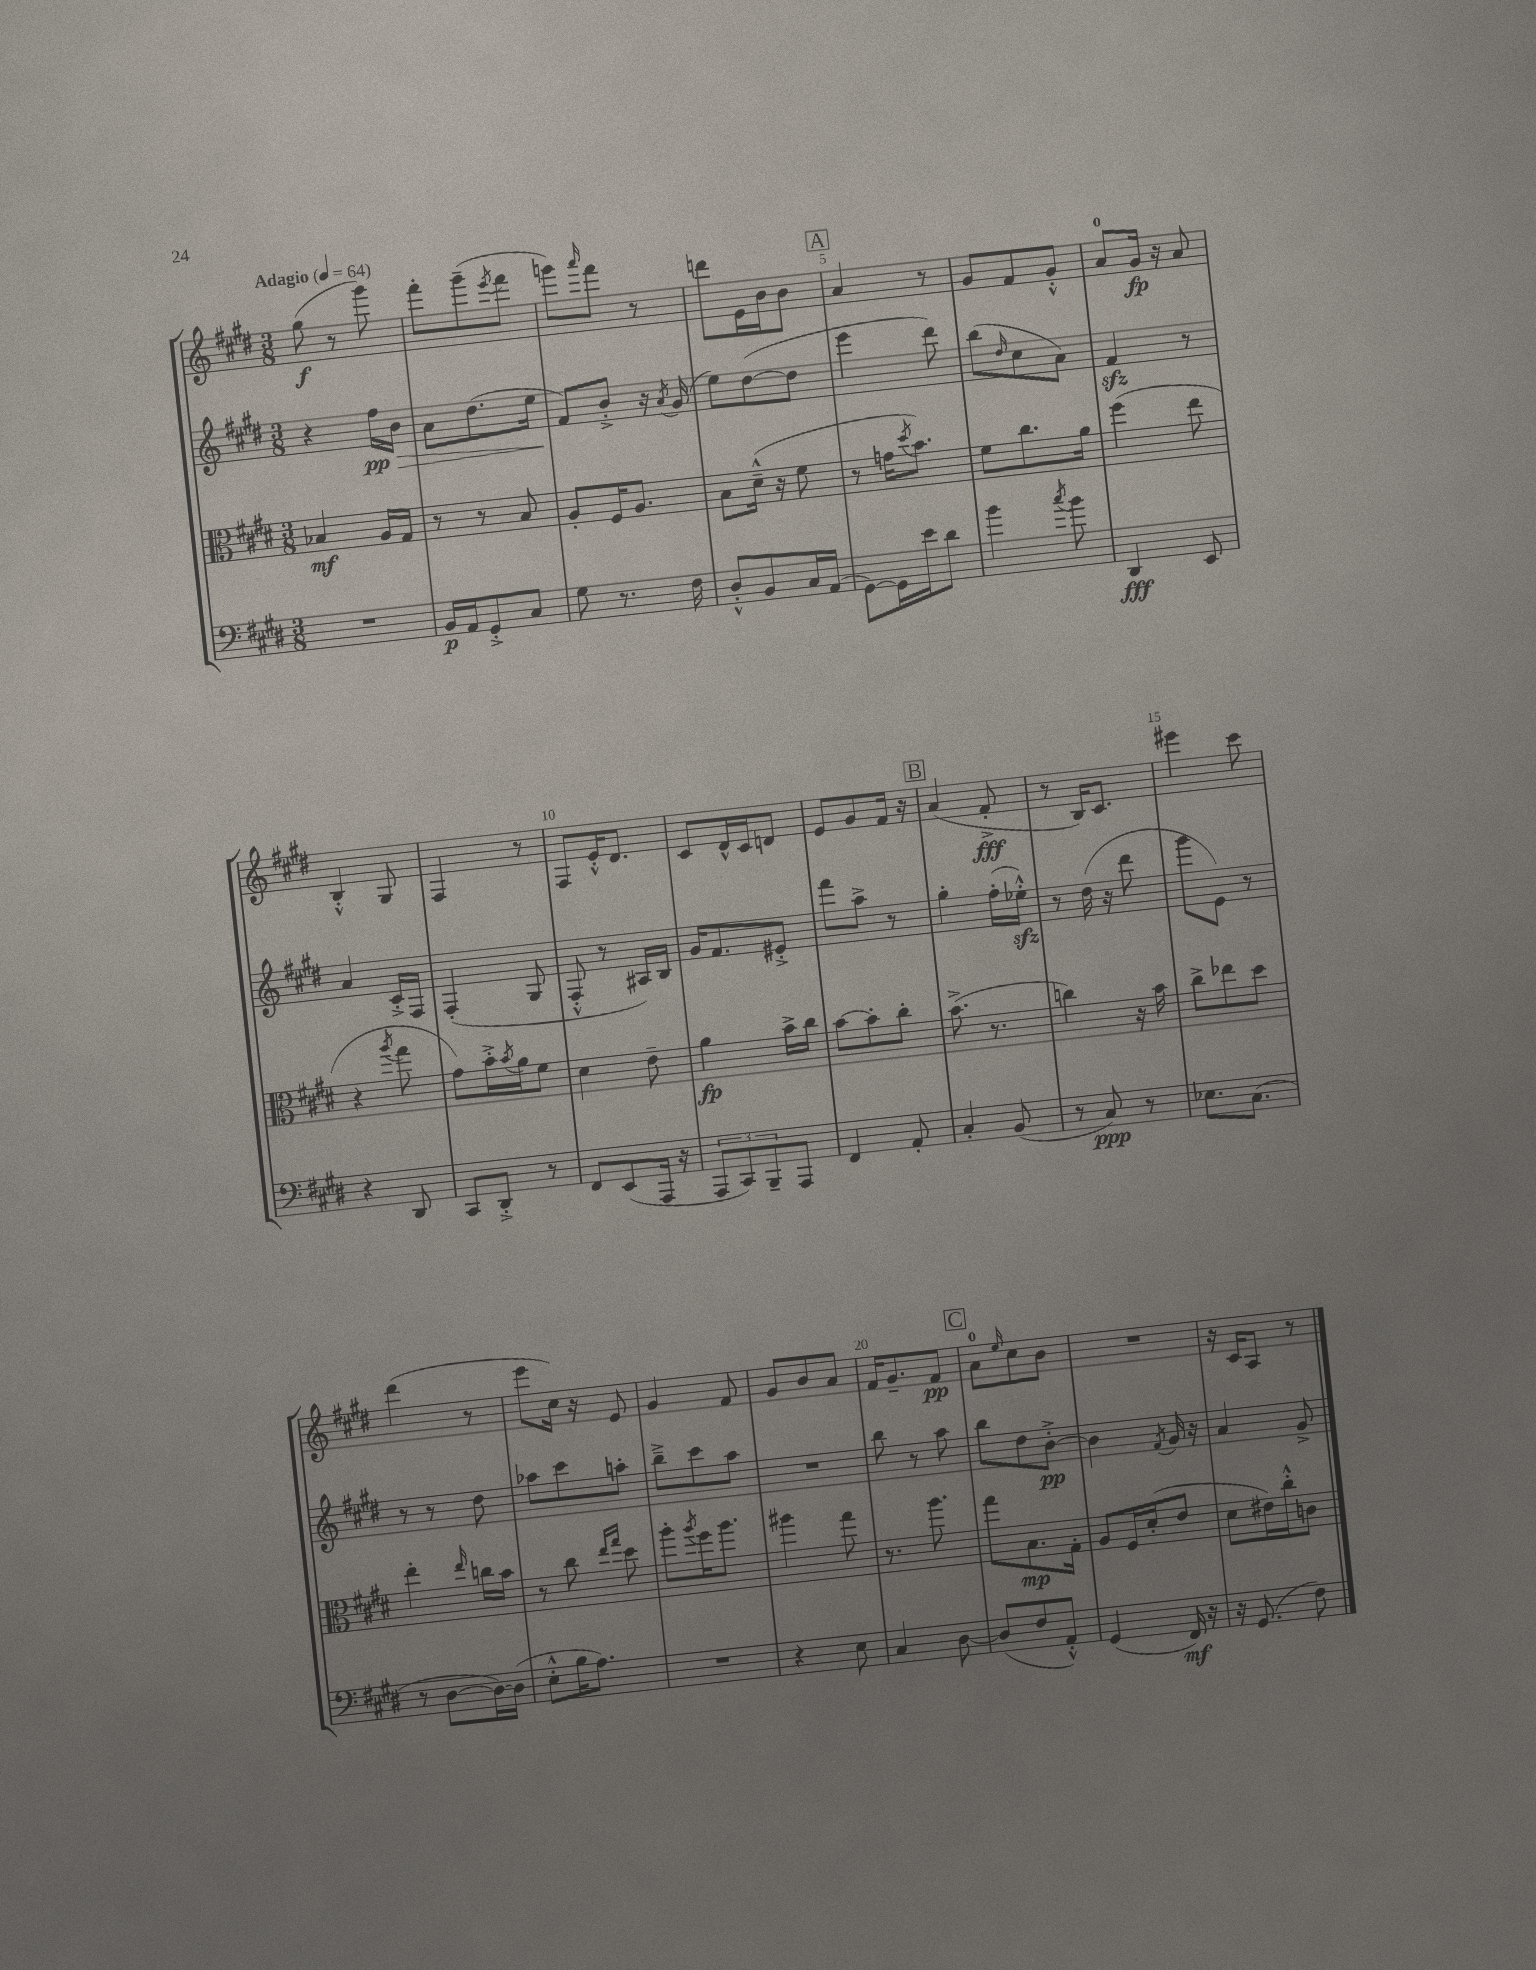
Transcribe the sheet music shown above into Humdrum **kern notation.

**kern	**dynam	**kern	**dynam	**kern	**dynam	**kern	**dynam
*part4	*part4	*part3	*part3	*part2	*part2	*part1	*part1
*staff4	*staff4	*staff3	*staff3	*staff2	*staff2	*staff1	*staff1
*clefF4	*	*clefC3	*	*clefG2	*	*clefG2	*
*k[f#c#g#d#]	*	*k[f#c#g#d#]	*	*k[f#c#g#d#]	*	*k[f#c#g#d#]	*
*M3/8	*	*M3/8	*	*M3/8	*	*M3/8	*
*MM64	*	*MM64	*	*MM64	*	*MM64	*
=1	=1	=1	=1	=1	=1	=1	=1
!	!	!	!	!	!	!LO:TX:a:B:t=Adagio	!
4.r	.	4B-X/	mf	4r	.	(8gg#\	f
.	.	.	.	.	.	8r	.
!	!	!	!	!	!LO:HP:b	!	!
.	.	16A/LL	.	16ff#\LL	> pp	8ggg#\)	.
.	.	16G#/JJ	.	16b\JJ	.	.	.
=2	=2	=2	=2	=2	=2	=2	=2
16BB/LL	p	8r	.	8a\L	.	8fff#'\L	.
16AA/J	.	.	.	.	.	.	.
8GG#'^/	.	8r	.	(8.dd#\	.	(8ggg#~\	.
.	.	.	.	.	.	8qeee/	.
8C#/J	.	8B/	.	.	.	8fff#\J	.
.	.	.	.	16ee\Jk	.	.	.
=3	=3	=3	=3	=3	=3	=3	=3
8G#\	.	8A'/L	.	8f#/L)	.	8gggn\L)	.
.	.	.	.	.	.	16qqaaa/	.
8.r	.	16F#/K	.	8b'^/J	]	8fff#\J	.
.	.	8.A/J	.	.	.	.	.
.	.	.	.	16r	.	8r	.
.	.	.	.	8qa/	.	.	.
16F#\	.	.	.	(16g#/	.	.	.
=4	=4	=4	=4	=4	=4	=4	=4
8D#'^^/L	.	8B\L	.	8ee\L)	.	8dddn\L	.
8BB/	.	(16d#~^^\Jk	.	([8dd#\	.	16e\L	.
.	.	16r	.	.	.	16b\J	.
16C#/L	.	8f#\	.	8dd#\J]	.	8b\J	.
(16AA/JJ	.	.	.	.	.	.	.
!!LO:REH:place=s1:t=A
=5	=5	=5	=5	=5	=5	=5	=5
[8GG#\L)	.	8r	.	4eee\	.	4a/	.
16GG#\L]	.	16gn\KL	.	.	.	.	.
.	.	8qdd#/	.	.	.	.	.
16e\J	.	8.b\J)	.	.	.	.	.
8d#\J	.	.	.	8ddd#\)	.	8r	.
=6	=6	=6	=6	=6	=6	=6	=6
4b\	.	8f#\L	.	(8bb\L	.	8g#/L	.
.	.	.	.	16qqdd#/	.	.	.
.	.	8.cc#\	.	8cc#\	.	8f#/	.
8qcc#/	.	.	.	.	.	.	.
8b\	.	.	.	8a\J)	.	8g#'^^/J	.
.	.	16a\Jk	.	.	.	.	.
=7	=7	=7	=7	=7	=7	=7	=7
4DD#/	fff	(4ff#\	.	4f#zz/	.	8a/L	.
.	.	.	.	.	.	16g#/Jk	fp
.	.	.	.	.	.	16r	.
8EE/	.	8ee\	.	8r	.	8a/	.
!!LO:LB:g=z
=8	=8	=8	=8	=8	=8	=8	=8
4r	.	4r	.	4a/	.	4B'^^/	.
.	.	8qaa/	.	.	.	.	.
8DD#/	.	8gg#\	.	16c#'^/LL	.	8G#/	.
.	.	.	.	16F#/JJ	.	.	.
=9	=9	=9	=9	=9	=9	=9	=9
8CC#/L	.	8g#\L)	.	(4F#'/	.	4F#/	.
8DD#'^/J	.	16b'^\L	.	.	.	.	.
.	.	8qb/	.	.	.	.	.
.	.	16a\J	.	.	.	.	.
8r	.	8f#\J	.	8G#/	.	8r	.
=10	=10	=10	=10	=10	=10	=10	=10
8FF#/L	.	4d#\	.	8F#'^^/	.	8F#/L	.
(8EE/	.	.	.	8r	.	16e'^^/K	.
.	.	.	.	.	.	8.d#/J	.
16AAA/Jk	.	8e~\	.	16A#X/LL)	.	.	.
16r	.	.	.	16B/JJ	.	.	.
=11	=11	=11	=11	=11	=11	=11	=11
12AAA/L	.	4a\	fp	16g#/KL	.	8c#/L	.
.	.	.	.	8.f#/	.	.	.
12CC#/)	.	.	.	.	.	.	.
.	.	.	.	.	.	16d#^^/L	.
12BBB~/	.	.	.	.	.	.	.
.	.	.	.	.	.	16c#/J	.
8AAA/J	.	16b^\LL	.	8e#X'^/J	.	8dn/J	.
.	.	16cc#\JJ	.	.	.	.	.
=12	=12	=12	=12	=12	=12	=12	=12
4FF#/	.	[8b\L	.	8fff#\L	.	8e/L	.
.	.	8b'\]	.	8aa^\J	.	8g#/	.
8AA'/	.	8cc#'\J	.	8r	.	16f#/Jk	.
.	.	.	.	.	.	16r	.
!!LO:REH:place=s1:t=B
=13	=13	=13	=13	=13	=13	=13	=13
4C#'/	.	(8.b^\	.	4gg#'\	.	(4a/	.
.	.	8.r	.	.	.	.	.
(8BB/	.	.	.	(16ff#'\LL	.	8f#'^/	fff
.	.	.	.	16ee-Xzz'^^\JJ)	.	.	.
=14	=14	=14	=14	=14	=14	=14	=14
8r	.	4ccn\)	.	8r	.	8r	.
8C#/)	ppp	.	.	(16dd#\	.	16B/KL)	.
.	.	.	.	16r	.	8.c#/J	.
8r	.	16r	.	8ddd#\	.	.	.
.	.	16b\	.	.	.	.	.
=15	=15	=15	=15	=15	=15	=15	=15
8.E-X\L	.	8cc#^\L	.	8ggg#\L	.	4eee#X\	.
.	.	8ee-X\	.	8e\J)	.	.	.
(8.C#\J	.	.	.	.	.	.	.
.	.	8dd#\J	.	8r	.	8ccc#\	.
!!LO:LB:g=z
=16	=16	=16	=16	=16	=16	=16	=16
8r	.	4ee'\	.	8r	.	(4ddd#\	.
[8D#\L	.	.	.	8r	.	.	.
.	.	16qqee/	.	.	.	.	.
16D#\L_)	.	16ccn\LL	.	8dd#\	.	8r	.
(16D#\JJ]	.	16b\JJ	.	.	.	.	.
=17	=17	=17	=17	=17	=17	=17	=17
8E'^^\L	.	8r	.	8aa-X\L	.	8eee\L	.
16B\K	.	8cc#\	.	8ccc#\	.	16cc#\Jk)	.
8.A\J)	.	.	.	.	.	16r	.
.	.	16qqee/LL	.	.	.	.	.
.	.	16qqgg#/JJ	.	.	.	.	.
.	.	8dd#\	.	8aan'\J	.	8e/	.
=18	=18	=18	=18	=18	=18	=18	=18
4.r	.	8aa'\L	.	8bb~^\L	.	4g#/	.
.	.	8qaa/	.	.	.	.	.
.	.	16ff#\K	.	8ccc#\	.	.	.
.	.	8.aa\J	.	.	.	.	.
.	.	.	.	8aa\J	.	8f#/	.
=19	=19	=19	=19	=19	=19	=19	=19
4r	.	4aa#X\	.	4.r	.	8g#/L	.
.	.	.	.	.	.	8b/	.
8E\	.	8gg#\	.	.	.	8a/J	.
=20	=20	=20	=20	=20	=20	=20	=20
4C#/	.	8.r	.	8bb\	.	16f#/KL	.
.	.	.	.	.	.	8.g#~/	.
.	.	.	.	8r	.	.	.
.	.	8.aa\	.	.	.	.	.
[8D#\	.	.	.	8aa\	.	8f#/J	pp
!!LO:REH:place=s1:t=C
=21	=21	=21	=21	=21	=21	=21	=21
(8D#/L]	.	8gg#\L	.	8bb\L	.	8a\L	.
.	.	.	.	.	.	16qqee/	.
8F#/	.	8.B\	mp	8dd#\	.	8cc#\	.
8AA'^^/J)	.	.	.	[8b'^\J	pp	8b\J	.
.	.	16G#'\Jk	.	.	.	.	.
=22	=22	=22	=22	=22	=22	=22	=22
(4GG#/	.	8A/L	.	4b\]	.	4.r	.
.	.	16F#/L	.	.	.	.	.
.	.	(16d#'/J	.	.	.	.	.
.	.	.	.	8qf#/	.	.	.
16FF#/)	mf	8e/J	.	16g#/	.	.	.
16r	.	.	.	16r	.	.	.
=23	=23	=23	=23	=23	=23	=23	=23
16r	.	8d#\L	.	4a/	.	16r	.
(8.GG#/	.	.	.	.	.	16c#/KL	.
.	.	16e#X\L)	.	.	.	8A/J	.
.	.	16cc#'^^\J	.	.	.	.	.
8F#\)	.	8cn\J	.	8g#^/	.	8r	.
==	==	==	==	==	==	==	==
*-	*-	*-	*-	*-	*-	*-	*-
